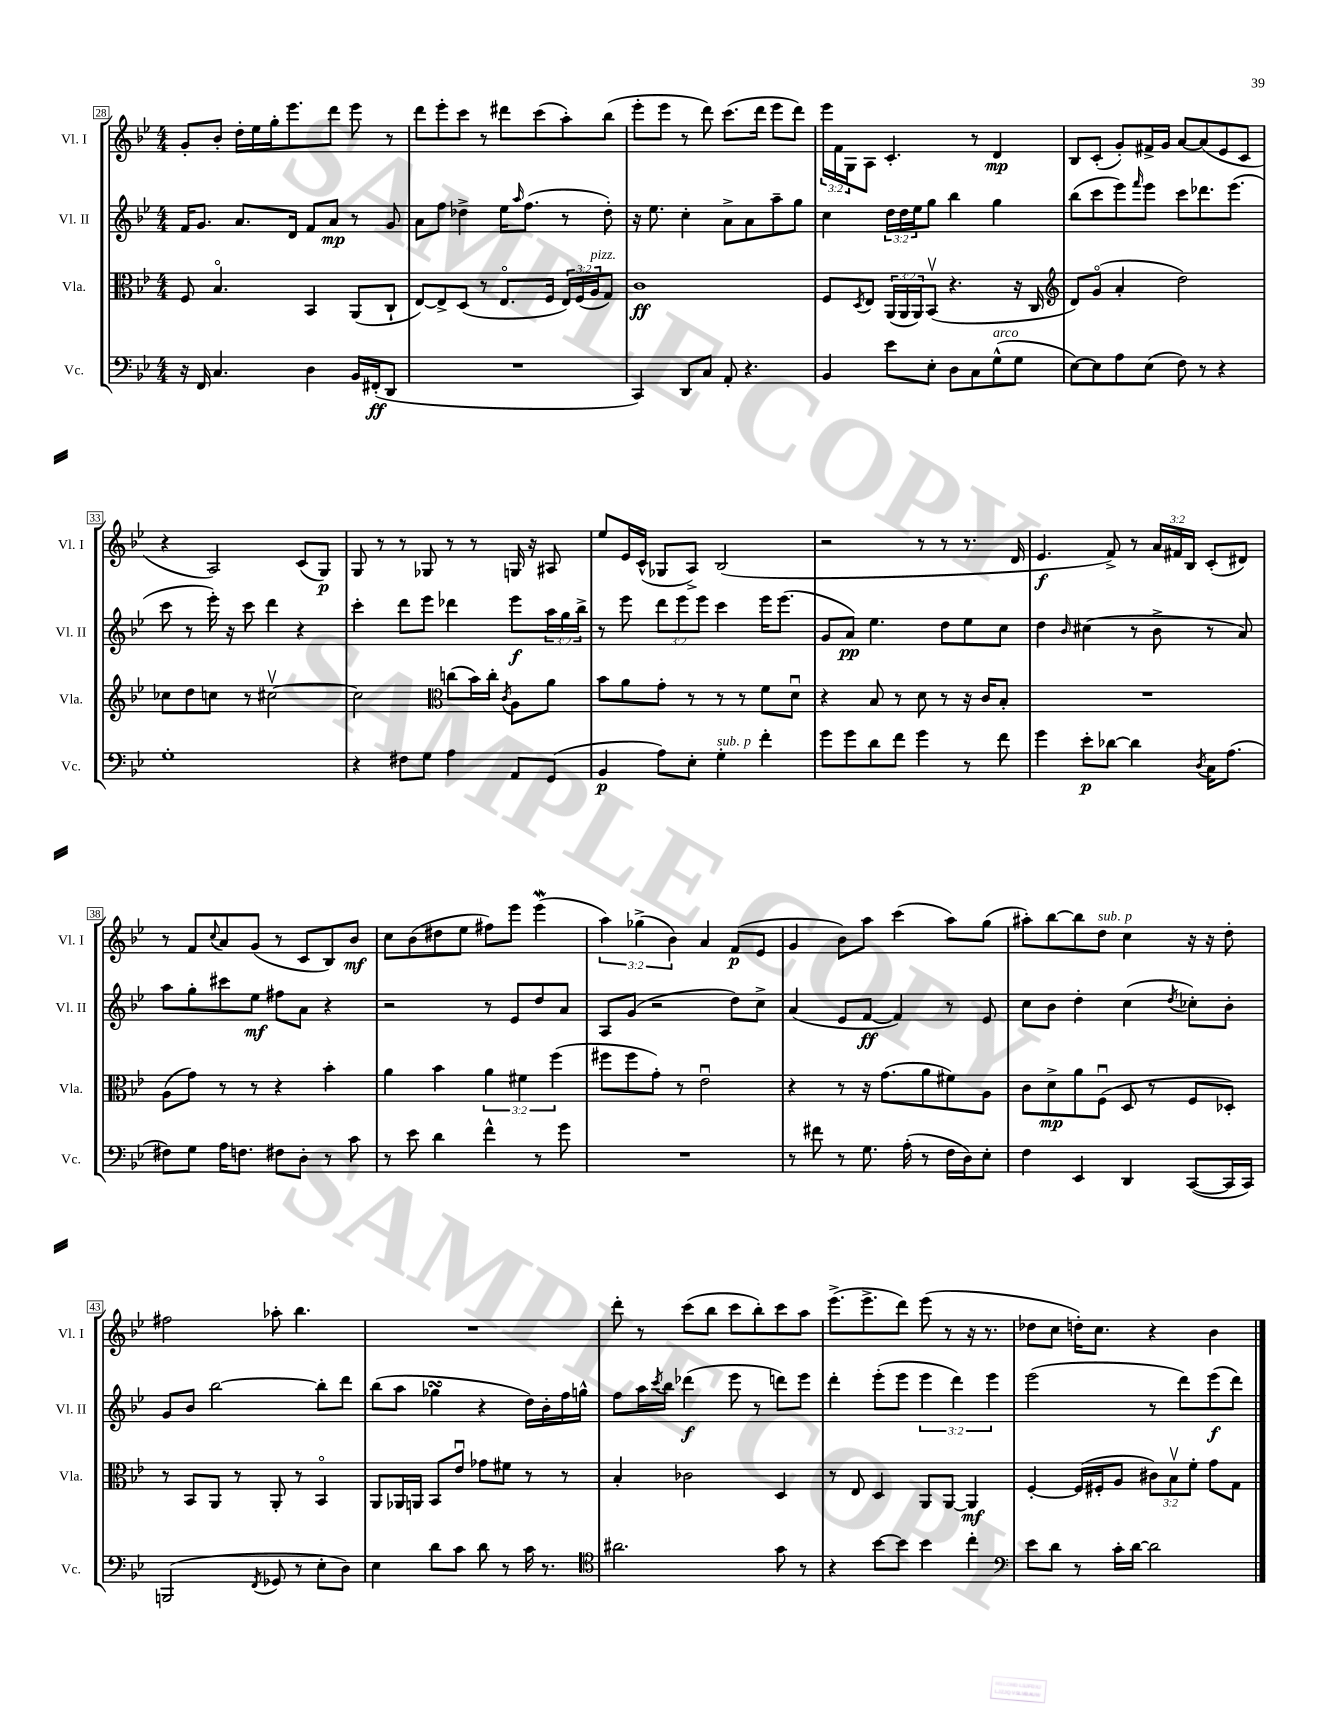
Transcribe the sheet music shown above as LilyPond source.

<<
\new StaffGroup <<
\new Staff = "s0" \with { instrumentName = "Vl. I" shortInstrumentName = "Vl. I" } {
    \clef treble \key bes \major \numericTimeSignature \time 4/4 \override Staff.TupletNumber.text = #tuplet-number::calc-fraction-text
    g'8-. bes'8-. d''16-. ees''16 g''16-. ees'''8. d'''8 ees'''8 r8 |
    d'''8 ees'''8-. c'''8 r8 dis'''8 c'''8( a''8-.) bes''8( |
    ees'''8-. ees'''8 r8 d'''8) c'''8.( d'''16 ees'''8 d'''8) |
    \tuplet 3/2 { ees'''16 f'16 g16 } a8 c'4.-. r8 d'4\mp |
    bes8 c'8-.( g'8-.) fis'16-> g'16 a'8~ a'8( ees'8 c'8 |
    r4 a2) c'8( g8\p) |
    g8 r8 r8 ges8 r8 r8 g16 r16 ais8 |
    ees''8 ees'16 c'16-^( ges8 a8->) bes2( |
    r2 r8 r8 r8. d'16 |
    ees'4.\f f'8->) r8 \tuplet 3/2 { a'16 fis'16 bes16 } c'8-.( dis'8) |
    r8 f'8 \appoggiatura { c''8 } a'8 g'8( r8 c'8 bes8) bes'8\mf |
    c''8 bes'8( dis''8 ees''8 fis''8) ees'''8 ees'''4\mordent( |
    \tuplet 3/2 { a''4) ges''4->( bes'4) } a'4 f'8\p( ees'8 |
    g'4 bes'8) a''8 c'''4( a''8) g''8( |
    ais''8-.) bes''8~ bes''8 d''8^\markup { \italic "sub. p" } c''4 r16 r16 d''8-. |
    fis''2 aes''8-. bes''4. |
    R1 |
    d'''8-. r8 c'''8( bes''8 c'''8 bes''8-.) c'''8 a''8 |
    ees'''8.->( ees'''8.-> d'''8) ees'''8( r8 r16 r8. |
    des''8 c''8 d''16-.) c''8. r4 bes'4 \bar "|." |
}
\new Staff = "s1" \with { instrumentName = "Vl. II" shortInstrumentName = "Vl. II" } {
    \clef treble \key bes \major \numericTimeSignature \time 4/4 \override Staff.TupletNumber.text = #tuplet-number::calc-fraction-text
    f'16 g'8. a'8. d'16 f'8 a'8\mp r8 g'8 |
    a'8 f''8 des''4-> ees''16 \grace { a''16 } f''8.( r8 des''8-.) |
    r16 ees''8. c''4-. a'8-> a'8 a''8-- g''8 |
    c''4 \tuplet 3/2 { d''16 d''16 ees''16 } g''8 bes''4 g''4 |
    bes''8( c'''8 ees'''8) \grace { f'''16 } ees'''8 c'''8 des'''8. ees'''8.( |
    c'''8 r8 ees'''16-.) r16 c'''8 d'''4 r4 |
    c'''4-. d'''8 ees'''8 des'''4 ees'''8\f \tuplet 3/2 { a''16 g''16 bes''16-> } |
    r8 ees'''8 \tuplet 3/2 { d'''8 ees'''8 ees'''8 } c'''4 ees'''16 ees'''8.( |
    g'8 a'8\pp) ees''4. d''8 ees''8 c''8 |
    d''4 \grace { bes'16 } cis''4( r8 bes'8-> r8 a'8) |
    a''8 g''8-. cis'''8 ees''8\mf fis''8 a'8 r4 |
    r2 r8 ees'8 d''8 a'8 |
    a8 g'8( r2 d''8) c''8-> |
    a'4( ees'8 f'8~\ff f'4) r8 ees'8 |
    c''8 bes'8 d''4-. c''4( \acciaccatura { d''8 } ces''8-.) bes'8-. |
    g'8 bes'8 bes''2~ bes''8-. d'''8 |
    bes''8( a''8 ges''4\turn r4 d''16) bes'16-. f''16 g''16-^ |
    f''8 a''16 \acciaccatura { c'''8 } bes''16 des'''4\f( ees'''8 r8 d'''8) ees'''8 |
    d'''4-. ees'''8-.( ees'''8 \tuplet 3/2 { ees'''4 d'''4) ees'''4 } |
    ees'''2( r8 d'''8) ees'''8\f( d'''8) \bar "|." |
}
\new Staff = "s2" \with { instrumentName = "Vla." shortInstrumentName = "Vla." } {
    \clef alto \key bes \major \numericTimeSignature \time 4/4 \override Staff.TupletNumber.text = #tuplet-number::calc-fraction-text
    f8 bes4.\flageolet bes,4 a,8( c8-! |
    ees8~) ees8-> d8( r8 ees8.\flageolet f16 \tuplet 3/2 { ees16) f16( a16^\markup { \italic "pizz." } } g8) |
    c'1\ff |
    f8 \acciaccatura { d8 } ees8 \tuplet 3/2 { a,16( a,16 a,16) } bes,8\upbow( r4. r16 c16 |
    \clef treble d'8) g'8\flageolet( a'4-. d''2) |
    ces''8 d''8 c''8 r8 cis''2~\upbow |
    cis''2 \clef alto c''8( bes'16) c''16-. \acciaccatura { c'8 } a8 a'8 |
    bes'8 a'8 g'8-. r8 r8 r8 f'8 d'8\downbow |
    r4 bes8 r8 d'8 r8 r16 c'16 bes8-. |
    R1 |
    a8( g'8) r8 r8 r4 bes'4-. |
    a'4 bes'4 \tuplet 3/2 { a'4 fis'4 f''4( } |
    fis''8 fis''8 g'8-.) r8 ees'2\downbow |
    r4 r8 r16 g'8.( a'8 fis'8) a8 |
    c'8 d'8->\mp a'8 f8\downbow( d8 r8 f8 des8-.) |
    r8 bes,8 a,8 r8 a,8-. r8 bes,4\flageolet |
    a,8 aes,16 a,16 bes,8 ees'8\downbow ges'8 fis'8 r8 r8 |
    bes4-. ces'2 d4 |
    r8 ees8 d4 a,8 a,8~ a,4\mf |
    f4~-. f16( fis16-. a8 \tuplet 3/2 { cis'8) bes8\upbow f'8-. } g'8 g8 \bar "|." |
}
\new Staff = "s3" \with { instrumentName = "Vc." shortInstrumentName = "Vc." } {
    \clef bass \key bes \major \numericTimeSignature \time 4/4
    r16 f,16 c4. d4 bes,16 fis,16-.\ff( d,8 |
    R1 |
    c,4) d,8 c8 a,8-. r4. |
    bes,4 ees'8 ees8-. d8 c8 g8-^^\markup { \italic "arco" }( g8 |
    ees8~) ees8 a8 ees8( f8) r8 r4 |
    g1-. |
    r4 fis8 g8 a4 a,8 g,8( |
    bes,4\p a8) ees8-. g4-.^\markup { \italic "sub. p" } f'4-. |
    g'8 g'8 d'8 f'8 g'4 r8 f'8 |
    g'4 ees'8-.\p des'8~ des'4 \acciaccatura { d8 } c16 a8.( |
    fis8) g8 a16 f8. fis8 d8-. r8 c'8 |
    r8 ees'8 d'4 f'4-^ r8 g'8 |
    R1 |
    r8 fis'8 r8 g8. a16-.( r8 f16 d16) ees8-. |
    f4 ees,4 d,4 c,8~( c,16 c,16) |
    b,,2( \acciaccatura { f,8 } ges,8 r8 ees8-. d8) |
    ees4 d'8 c'8 d'8 r8 c'16 r8. |
    \clef tenor ais'2. g'8 r8 |
    r4 bes'8~ bes'8 bes'4 c''4-. |
    \clef bass ees'8 d'8 r8 c'16-. d'16~ d'2 \bar "|." |
}
>>
>>
\layout { \context { \Score currentBarNumber = #28 \override BarNumber.stencil = #(make-stencil-boxer 0.1 0.3 ly:text-interface::print) } }
